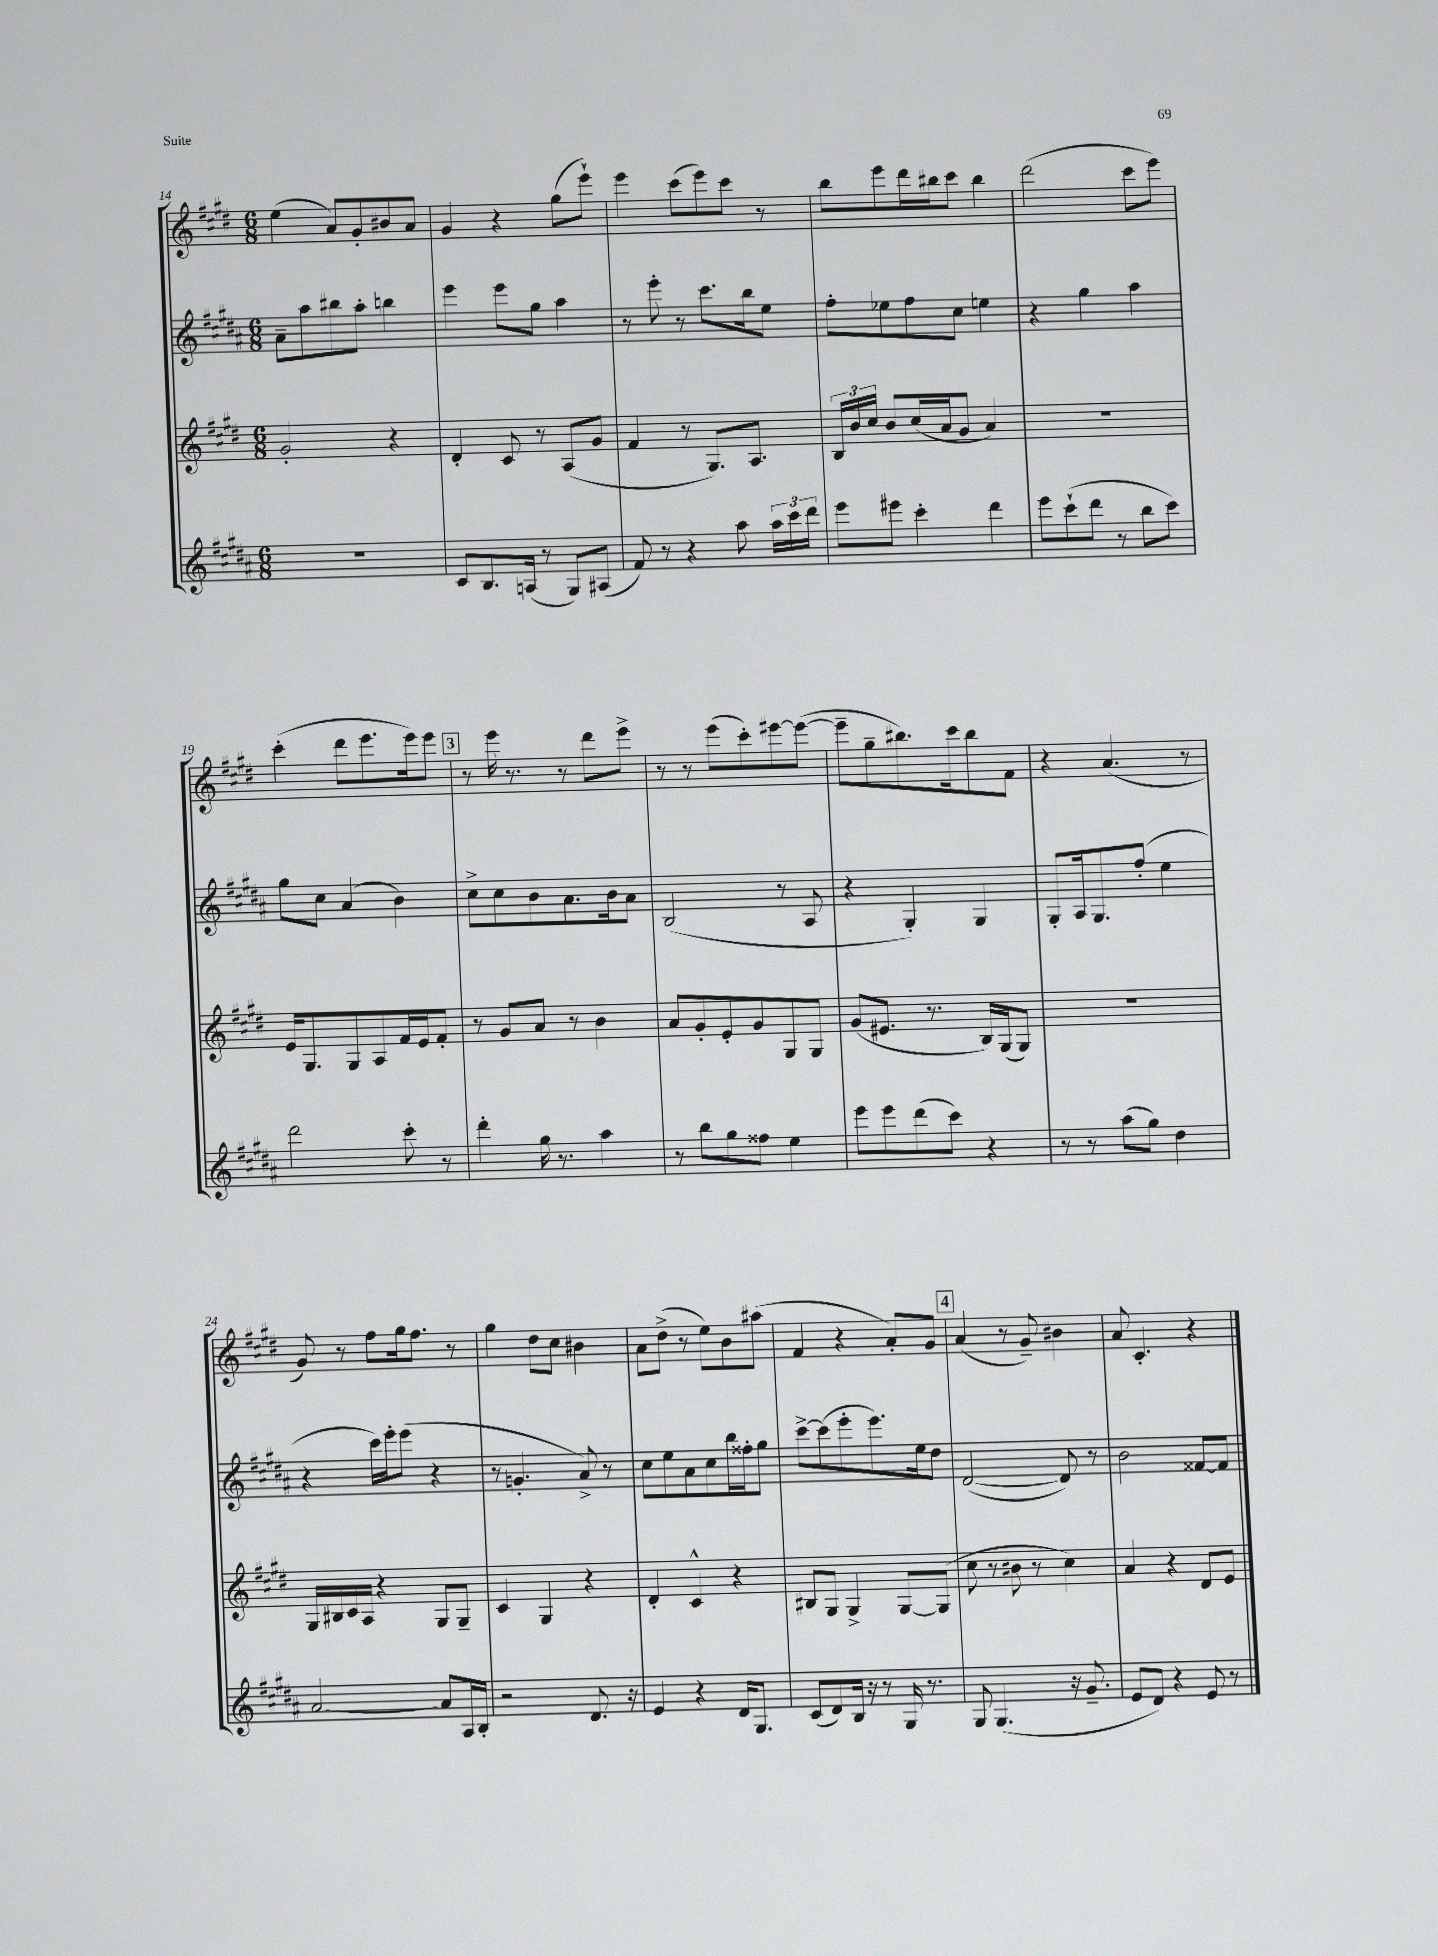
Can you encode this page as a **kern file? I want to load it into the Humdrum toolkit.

**kern	**kern	**kern	**kern
*part4	*part3	*part2	*part1
*staff4	*staff3	*staff2	*staff1
*clefG2	*clefG2	*clefG2	*clefG2
*k[f#c#g#d#a#]	*k[f#c#g#d#]	*k[f#c#g#d#a#]	*k[f#c#g#d#]
*M6/8	*M6/8	*M6/8	*M6/8
=14	=14	=14	=14
2.r	2g#'/	8a#~\L	(4ee\
.	.	8aa#\	.
.	.	8bb#X\	8a/L)
.	.	8aa#'\J	8g#'/
.	4r	4bbn\	8b#X/
.	.	.	8a/J
=15	=15	=15	=15
8c#/L	4d#'/	4eee\	4g#/
8.B/	.	.	.
.	8c#/	8eee\L	4r
(16An/Jk	.	.	.
8r	8r	8gg#\J	.
8G#/L)	(8A/L	4aa#\	(8gg#\L
(8A#X/J	8g#/J	.	8eee`\J)
=16	=16	=16	=16
8f#/)	4f#/	8r	4eee\
8r	.	8eee'\	.
4r	8r	8r	(8ccc#\L
.	8.G#/L)	8.ccc#\L	8eee\)
8aa#\	.	.	8ccc#\J
.	8.A/J	16bb\k	.
24aa#\LL	.	8ee\J	8r
24ccc#\	.	.	.
24ddd#\JJ	.	.	.
=17	=17	=17	=17
8eee\L	24B/LL	8ff#'\L	8bb\L
.	24b/	.	.
.	24cc#/JJ	.	.
8eee#X\J	8b/L	8ee-X\	8eee\
4ccc#'\	(16cc#/L	8ff#\	16ddd#\L
.	16a/J	.	16bb#X\J
.	8g#/J	8cc#\J	8ccc#\J
4ddd#\	4a/)	4een\	4bb#\
=18	=18	=18	=18
8eee\L	2.r	4r	(2ddd#\
(8ccc#`\	.	.	.
8ddd#\J	.	4gg#\	.
8r	.	.	.
8bb\L	.	4aa#\	8ccc#\L
8ccc#\J)	.	.	8eee\J)
!!LO:LB:g=z
=19	=19	=19	=19
2ddd#\	16e/KL	8gg#\L	(4ccc#'\
.	8.G#/	.	.
.	.	8cc#\J	.
.	8G#/	(4a#/	8ddd#\L
.	8A/	.	8.eee\
8ccc#'\	16f#/L	4b\)	.
.	16e/J	.	16eee\k)
8r	8f#'/J	.	8eee\J
!!LO:REH:place=s1:t=3
=20	=20	=20	=20
4ddd#'\	8r	8cc#^\L	8r
.	8g#/L	8cc#\	16eee\
.	.	.	8.r
16gg#\	8a/J	8b\	.
8.r	.	.	.
.	8r	8.a#\	8r
4aa#\	4b\	.	8ddd#\L
.	.	16b\k	.
.	.	8a#\J	8eee^\J
=21	=21	=21	=21
8r	8a/L	(2B/	8r
8bb\L	8g#'/	.	8r
8gg#\	8e'/	.	(8eee\L
8ff##X\J	8g#/	.	8ccc#'\)
4ee\	8G#/	8r	[8eee#X\
.	8G#/J	8A#/	(8eee#\J_
=22	=22	=22	=22
8eee\L	(8g#/L	4r	8eee#~\L]
8eee\	8.e#X/J	.	8gg#~\
(8ddd#\	.	4G#'/)	8.bb#X\)
.	8.r	.	.
8ccc#\J)	.	.	.
.	.	.	16ccc#\k
4r	16B/LL)	4G#/	8bb#\
.	(16G#/J	.	.
.	8G#/J)	.	8f#\J
=23	=23	=23	=23
8r	2.r	8G#'/L	4r
8r	.	16A#/k	.
.	.	8.G#/	.
(8aa#\L	.	.	(4.a/
8gg#\J)	.	(8ff#'/J	.
4dd#\	.	4ee\	.
.	.	.	8r
!!LO:LB:g=z
=24	=24	=24	=24
[2a#/	16G#/LL	4r	8g#/)
.	16B#X/	.	.
.	16c#/	.	8r
.	16A/JJ	.	.
.	4r	16ccc#\LL)	8ff#\L
.	.	16eee'\J	.
.	.	(8eee\J	16gg#\k
.	.	.	8.ff#\J
8a#/L]	8G#/L	4r	.
16A#/L	8G#~/J	.	8r
16B'/JJ	.	.	.
=25	=25	=25	=25
2r	4c#/	8r	4gg#\
.	.	4.gn'/	.
.	4G#/	.	8dd#\L
.	.	.	8cc#\J
8.d#/	4r	8a#^/)	4b#X\
.	.	8r	.
16r	.	.	.
=26	=26	=26	=26
4e/	4d#'/	8cc#\L	8a\L
.	.	8ee\	(8dd#^\J
4r	4c#^^/	8a#\	8r
.	.	8cc#\	8ee\L)
16d#/KL	4r	16bb\L	8b\
8.G#/J	.	16ff##X'\J	.
.	.	8gg#\J	(8aa#X\J
=27	=27	=27	=27
(8c#/L	8B#X/L	[8ccc#^\L	4f#/
8d#/)	8G#/J	(8ccc#\]	.
16B/Jk	4G#^/	8eee'\	4r
16r	.	.	.
8r	.	8.eee\)	.
16G#/	[8G#/L	.	8a'/L)
8.r	.	16ee\k	.
.	(8G#/J]	8dd#\J	8g#/J
!!LO:REH:place=s1:t=4
=28	=28	=28	=28
8G#/	8cc#\	([2d#/	(4a/
(4.G#/	8r	.	.
.	8b#X\	.	8r
.	8r	.	8g#~/)
16r	4cc#\)	8d#/])	4b#X\
8.g#~/	.	.	.
.	.	8r	.
=29	=29	=29	=29
8e/L	4a/	2b\	8a/
8d#/J)	.	.	4.c#'/
4r	4r	.	.
8e/	8d#/L	[8f##X/L	4r
8r	8e/J	8f##/J]	.
==	==	==	==
*-	*-	*-	*-
